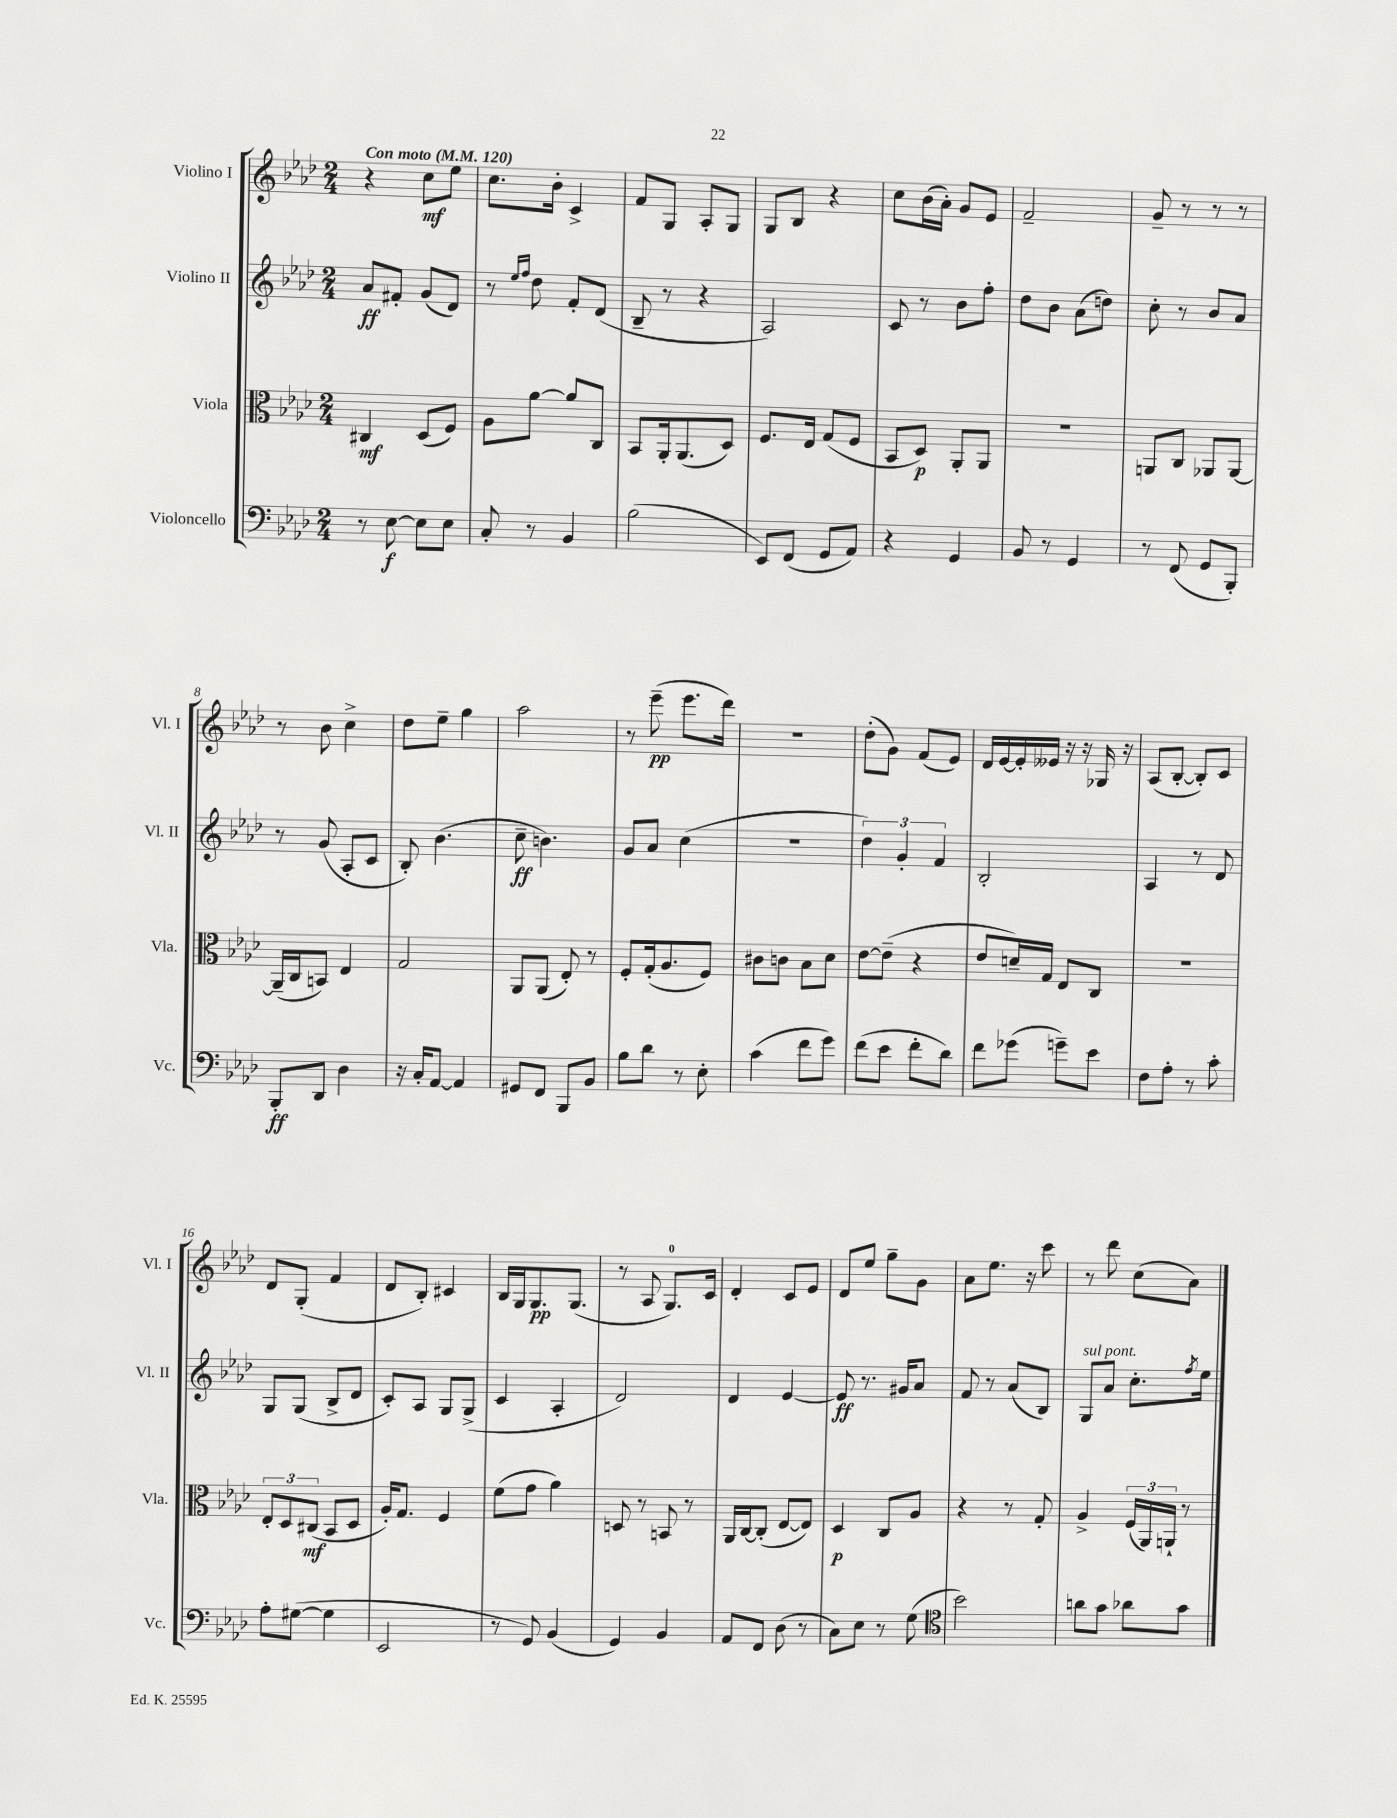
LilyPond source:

<<
\new StaffGroup <<
\new Staff = "s0" \with { instrumentName = "Violino I" shortInstrumentName = "Vl. I" } {
    \clef treble \key aes \major \numericTimeSignature \time 2/4 \tempo "Con moto" 4 = 120
    r4 c''8\mf ees''8 |
    c''8. bes'16-. c'4-> |
    f'8 g8 aes8-. g8 |
    g8 bes8 r4 |
    c''8 bes'16( aes'16-.) g'8 ees'8 |
    f'2-- |
    g'8-- r8 r8 r8 |
    r8 bes'8 c''4-> |
    des''8 ees''8-- g''4 |
    aes''2 |
    r8 ees'''8--\pp( ees'''8. des'''16) |
    r2 |
    des''8-.( g'8) f'8( ees'8) |
    des'16 ees'16~ ees'16-. eeses'16 r16 r16 ges16 r16 |
    aes8( bes8~-. bes8-.) c'8 |
    des'8 g8-.( f'4 |
    des'8 bes8-.) cis'4 |
    bes16 g16 g8.\pp g8.( |
    r8 aes8 g8.-0) c'16 |
    des'4-. c'8 ees'8 |
    des'8 ees''8 g''8-- g'8 |
    aes'8 ees''8. r16 c'''8 |
    r8 des'''8 c''8( aes'8) \bar "|." |
}
\new Staff = "s1" \with { instrumentName = "Violino II" shortInstrumentName = "Vl. II" } {
    \clef treble \key aes \major \numericTimeSignature \time 2/4
    aes'8\ff fis'8-. g'8( des'8) |
    r8 \grace { ees''16 f''16 } des''8 f'8-. des'8( |
    bes8-- r8 r4 |
    aes2) |
    c'8 r8 bes'8 f''8-. |
    des''8 bes'8 aes'8( d''8) |
    c''8-. r8 bes'8 aes'8 |
    r8 g'8( aes8-. c'8 |
    bes8-.) bes'4.( |
    c''8--\ff b'4.) |
    g'8 aes'8 c''4( |
    r2 |
    \tuplet 3/2 { des''4) g'4-. f'4 } |
    bes2-. |
    aes4 r8 des'8 |
    g8 g8( bes8-> des'8 |
    c'8-.) aes8 g8 g8->( |
    c'4 aes4-. |
    des'2) |
    des'4 ees'4~ |
    ees'8\ff r8. gis'16 aes'8 |
    f'8 r8 aes'8( bes8) |
    g8^\markup { \italic "sul pont." } aes'8 c''8.-. \acciaccatura { f''8 } ees''16 \bar "|." |
}
\new Staff = "s2" \with { instrumentName = "Viola" shortInstrumentName = "Vla." } {
    \clef alto \key aes \major \numericTimeSignature \time 2/4
    cis4\mf des8( f8) |
    aes8 aes'8~ aes'8 c8 |
    bes,8 aes,16-. aes,8.( des8) |
    f8. ees16 g8( f8 |
    bes,8 des8\p) aes,8-. aes,8 |
    R2 |
    a,8 c8 aes,8 aes,8~ |
    aes,16--( c16 b,8) ees4 |
    g2 |
    aes,8 aes,8( ees8-.) r8 |
    f8-. g16-.( aes8. f8) |
    cis'8 c'8 bes8 des'8 |
    ees'8~ ees'8--( r4 |
    ees'8 d'16--) g16 ees8 c8 |
    R2 |
    \tuplet 3/2 { ees8-. des8 cis8\mf( } bes,8 des8 |
    aes16-.) g8. f4 |
    f'8( g'8 aes'4) |
    d8 r8 b,8 r8 |
    aes,16 c16~ c8-.( ees8~ ees8) |
    des4\p c8 aes8 |
    r4 r8 g8-. |
    aes4-> \tuplet 3/2 { f16( aes,16) a,16-! } r8 \bar "|." |
}
\new Staff = "s3" \with { instrumentName = "Violoncello" shortInstrumentName = "Vc." } {
    \clef bass \key aes \major \numericTimeSignature \time 2/4
    r8 ees8~\f ees8 ees8 |
    c8-. r8 bes,4 |
    bes2( |
    ees,8) f,8( g,8 aes,8) |
    r4 g,4 |
    bes,8 r8 g,4 |
    r8 f,8( g,8 bes,,8-.) |
    bes,,8-.\ff des,8 des4 |
    r16 c16-. aes,8~ aes,4 |
    gis,8 f,8 bes,,8 bes,8 |
    bes8 des'8 r8 ees8-. |
    c'4( f'8 g'8) |
    f'8( ees'8 f'8-. des'8) |
    f'8 ges'8( g'8--) ees'8 |
    f8 aes8-. r8 c'8-. |
    aes8-. gis8~( gis4 |
    ees,2 |
    r8 g,8) bes,4( |
    g,4) bes,4 |
    aes,8 f,8 des8( r8 |
    c8) ees8 r8 g8( |
    \clef tenor bes'2) |
    a'8 g'8 aes'8 g'8 \bar "|." |
}
>>
>>
